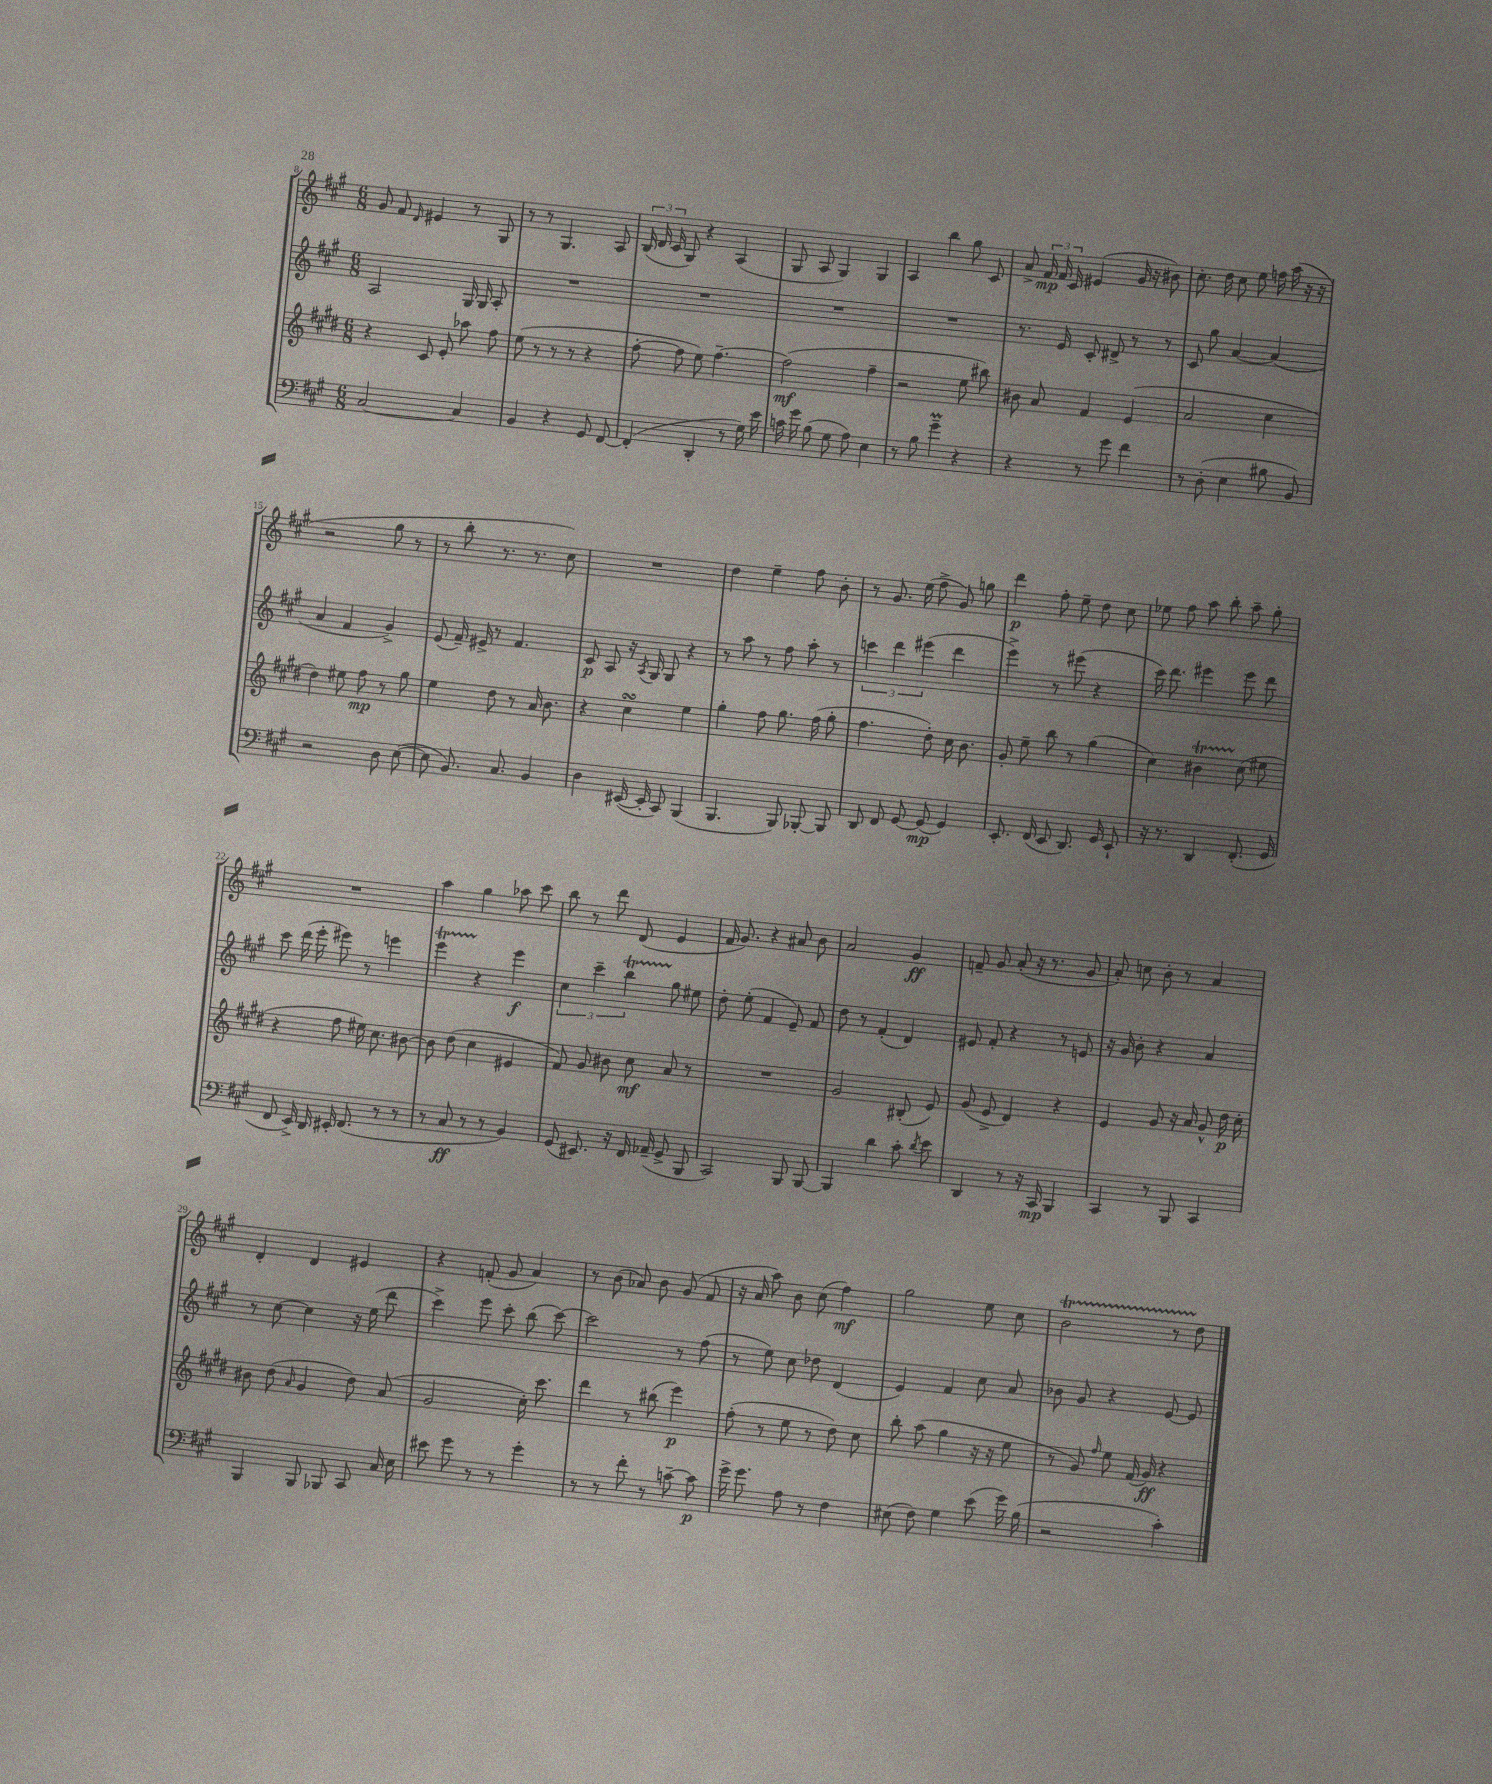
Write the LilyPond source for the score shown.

<<
\new StaffGroup <<
\new Staff = "s0" {
    \clef treble \key a \major \numericTimeSignature \time 6/8
    \autoBeamOff gis'8 fis'8 \grace { d'16 } eis'4 r8 gis8 |
    r8 r8 gis4. a8 |
    \tuplet 3/2 { b16( d'16 cis'16 } gis8) r4 a4( |
    gis8 a8 gis4) gis4 |
    a4 b''4 gis''8 cis'8 |
    a'8-> \tuplet 3/2 { fis'16\mp fis'16 cis'16 } eis'4( gis'16 r16 bis'8) |
    cis''8.-. d''16 cis''8 e''8 f''16 a''16( r16 r16 |
    r2 gis''8 r8 |
    r8 b''8-. r8. r8. cis''8) |
    R2. |
    d''4 e''4-- fis''8 b'8-. |
    r8 gis'8. e''16( fis''8-> gis'8) g''8 |
    d'''4\p fis''8-. e''8-- d''8 cis''8 |
    ees''8 fis''8 a''8 b''8-. a''8-- gis''8-. |
    R2. |
    a''4 gis''4 aes''8 cis'''8 |
    b''8 r8 d'''8 d'8( e'4 |
    fis'16 gis'8.) r4 ais'8 b'8 |
    a'2 gis'4\ff |
    f'8-- gis'8 a'8-.( r16 r8. gis'8 |
    a'8-.) c''8 b'8-. r8 a'4 |
    d'4-. d'4 eis'4 |
    r4 f'8-.( gis'8 a'4) |
    r8 b'8( aes'8) b'8 gis'8( fis'8 |
    r16 a'16 a''8) b'8 cis''8( fis''4\mf) |
    gis''2 e''8 cis''8 |
    b'2\startTrillSpan r8 d''8\stopTrillSpan \bar "|." |
}
\new Staff = "s1" {
    \clef treble \key a \major \numericTimeSignature \time 6/8
    \autoBeamOff a2 gis16 gis16 a8-. |
    R2. |
    R2. |
    R2. |
    R2. |
    r8. e'16 cis'8-. dis'8-> r8 r8 |
    cis'8 gis''8 a'4~ a'4( |
    a'4 fis'4 gis'4->) |
    e'8( fis'16--) eis'16-> r8 fis'4. |
    cis'8\p a8 r16 \acciaccatura { a8 } gis16 gis8 r4 |
    r8 a''8 r8 fis''8 a''8-. r8 |
    \tuplet 3/2 { c'''4 d'''4 eis'''4( } d'''4 |
    e'''4->) r8 eis'''8( r4 |
    cis'''16) d'''8. eis'''4 eis'''8 d'''8 |
    cis'''8 d'''16( e'''16-. eis'''8) r8 e'''4 |
    e'''4\startTrillSpan r4\stopTrillSpan e'''4\f |
    \tuplet 3/2 { cis''4 cis'''4-- b''4\startTrillSpan } gis''8\stopTrillSpan eis''8 |
    d''8-. e''8-.( fis'4 e'8--) fis'8 |
    d''8 r8 fis'4-.( d'4) |
    eis'8 fis'8-. r4 r8 e'8 |
    r16 gis'16 b'8-. r4 a'4 |
    r8 cis''8~ cis''4 r16 e''16( d'''8 |
    cis'''4->) e'''8 cis'''8-. b''8( cis'''8~) |
    cis'''2 r8 fis''8( |
    r8 e''8) cis''8 des''8 d'4( |
    e'4) fis'4 cis''8 a'8 |
    bes'8 gis'8 r4 e'8~ e'8 \bar "|." |
}
\new Staff = "s2" {
    \clef treble \key e \major \numericTimeSignature \time 6/8
    \autoBeamOff r4 cis'8 e'8-. aes''8 fis''8 |
    e''8( r8 r8 r8 r4 |
    fis''8~-. fis''8 e''8) fis''4.~-- |
    fis''2\mf( fis''4-- |
    r2 e''8 bis''8) |
    bis'8 a'8 fis'4 e'4( |
    a'2 cis''4 |
    dis''4) eis''8 fis''8\mp r8 gis''8 |
    e''4 dis''8 r8 a'16 b'8. |
    r4 cis''4\turn e''4 |
    gis''4-. fis''8 gis''8. fis''16( gis''8-. |
    fis''4. dis''8-.) cis''16 b'8. |
    gis'8-. e''8-- b''8 r8 gis''4( |
    cis''4) bis'4\startTrillSpan cis''8\stopTrillSpan( eis''8 |
    r4 fis''8 eis''16) cis''8. bis'8~ |
    bis'8 dis''8( cis''4 eis'4 |
    fis'8) gis'8 bis'8 cis''8\mf a'8 r8 |
    R2. |
    gis'2 bis8-.( e'8) |
    gis'8( e'8-> dis'4) r4 |
    e'4 gis'8 r16 a'16 gis'8-^ dis''16\p cis''16-. |
    bis'8 dis''8( \grace { a'16 } gis'4 dis''8) a'8( |
    gis'2 cis''16-.) cis'''8. |
    dis'''4 r8 bis''8( e'''4\p) |
    fis''8-.( r8 e''8 r8 dis''8) cis''8 |
    b''8-. a''8( gis''4 r16 r16 e''8 |
    r8 gis'8) \grace { fis''16 } e''8 fis'16( gis'16\ff) r4 \bar "|." |
}
\new Staff = "s3" {
    \clef bass \key a \major \numericTimeSignature \time 6/8
    \autoBeamOff cis2~ cis4 |
    b,4 r4 gis,8 fis,8~ |
    fis,4-.( d,4-. r8 gis16) e'16 |
    c'16 gis'16 b8( gis8 a8) e4 |
    r8 b8 gis'4--\prall r4 |
    r4 r8 gis'8 fis'4 |
    r8 d8-.( e4 bis8 b,8) |
    r2 d8 e8~( |
    e8 b,8.) cis8. b,4 |
    d4 eis,16~( eis,16-. cis,8) b,,4( |
    b,,4. b,,8) bes,,8~-. bes,,8 |
    d,8 fis,8 gis,8~ gis,8\mp( gis,4) |
    e,8.-. fis,16( e,8 d,8.) gis,16 e,8-! |
    r16 r8. d,4 fis,8.-.( gis,16 |
    fis,8 e,16->) d,16 eis,16-. fis,8.( r8 r8 |
    r8 cis8\ff r8 r8 b,4) |
    gis,8( eis,8.) r16 fis,16 aes,16--( gis,8-> b,,8 |
    cis,2) b,,8 b,,8~ |
    b,,4 d'4 cis'8-. \acciaccatura { d'8 } e'8 |
    d,4 r8 r16 cis,16\mp b,,4 |
    cis,4 r8 b,,8 cis,4 |
    b,,4 b,,8 bes,,8 cis,8 cis16 e16 |
    eis'8 gis'8 r8 r8 gis'4-. |
    r8 r8 fis'8-. r8 c'8~-- c'8\p |
    gis'16-> gis'8. a8 r8 fis4 |
    eis8( fis8) gis4 e'8( gis'16) b16( |
    r2 cis'4-.) \bar "|." |
}
>>
>>
\layout { \context { \Score currentBarNumber = #8 } }
